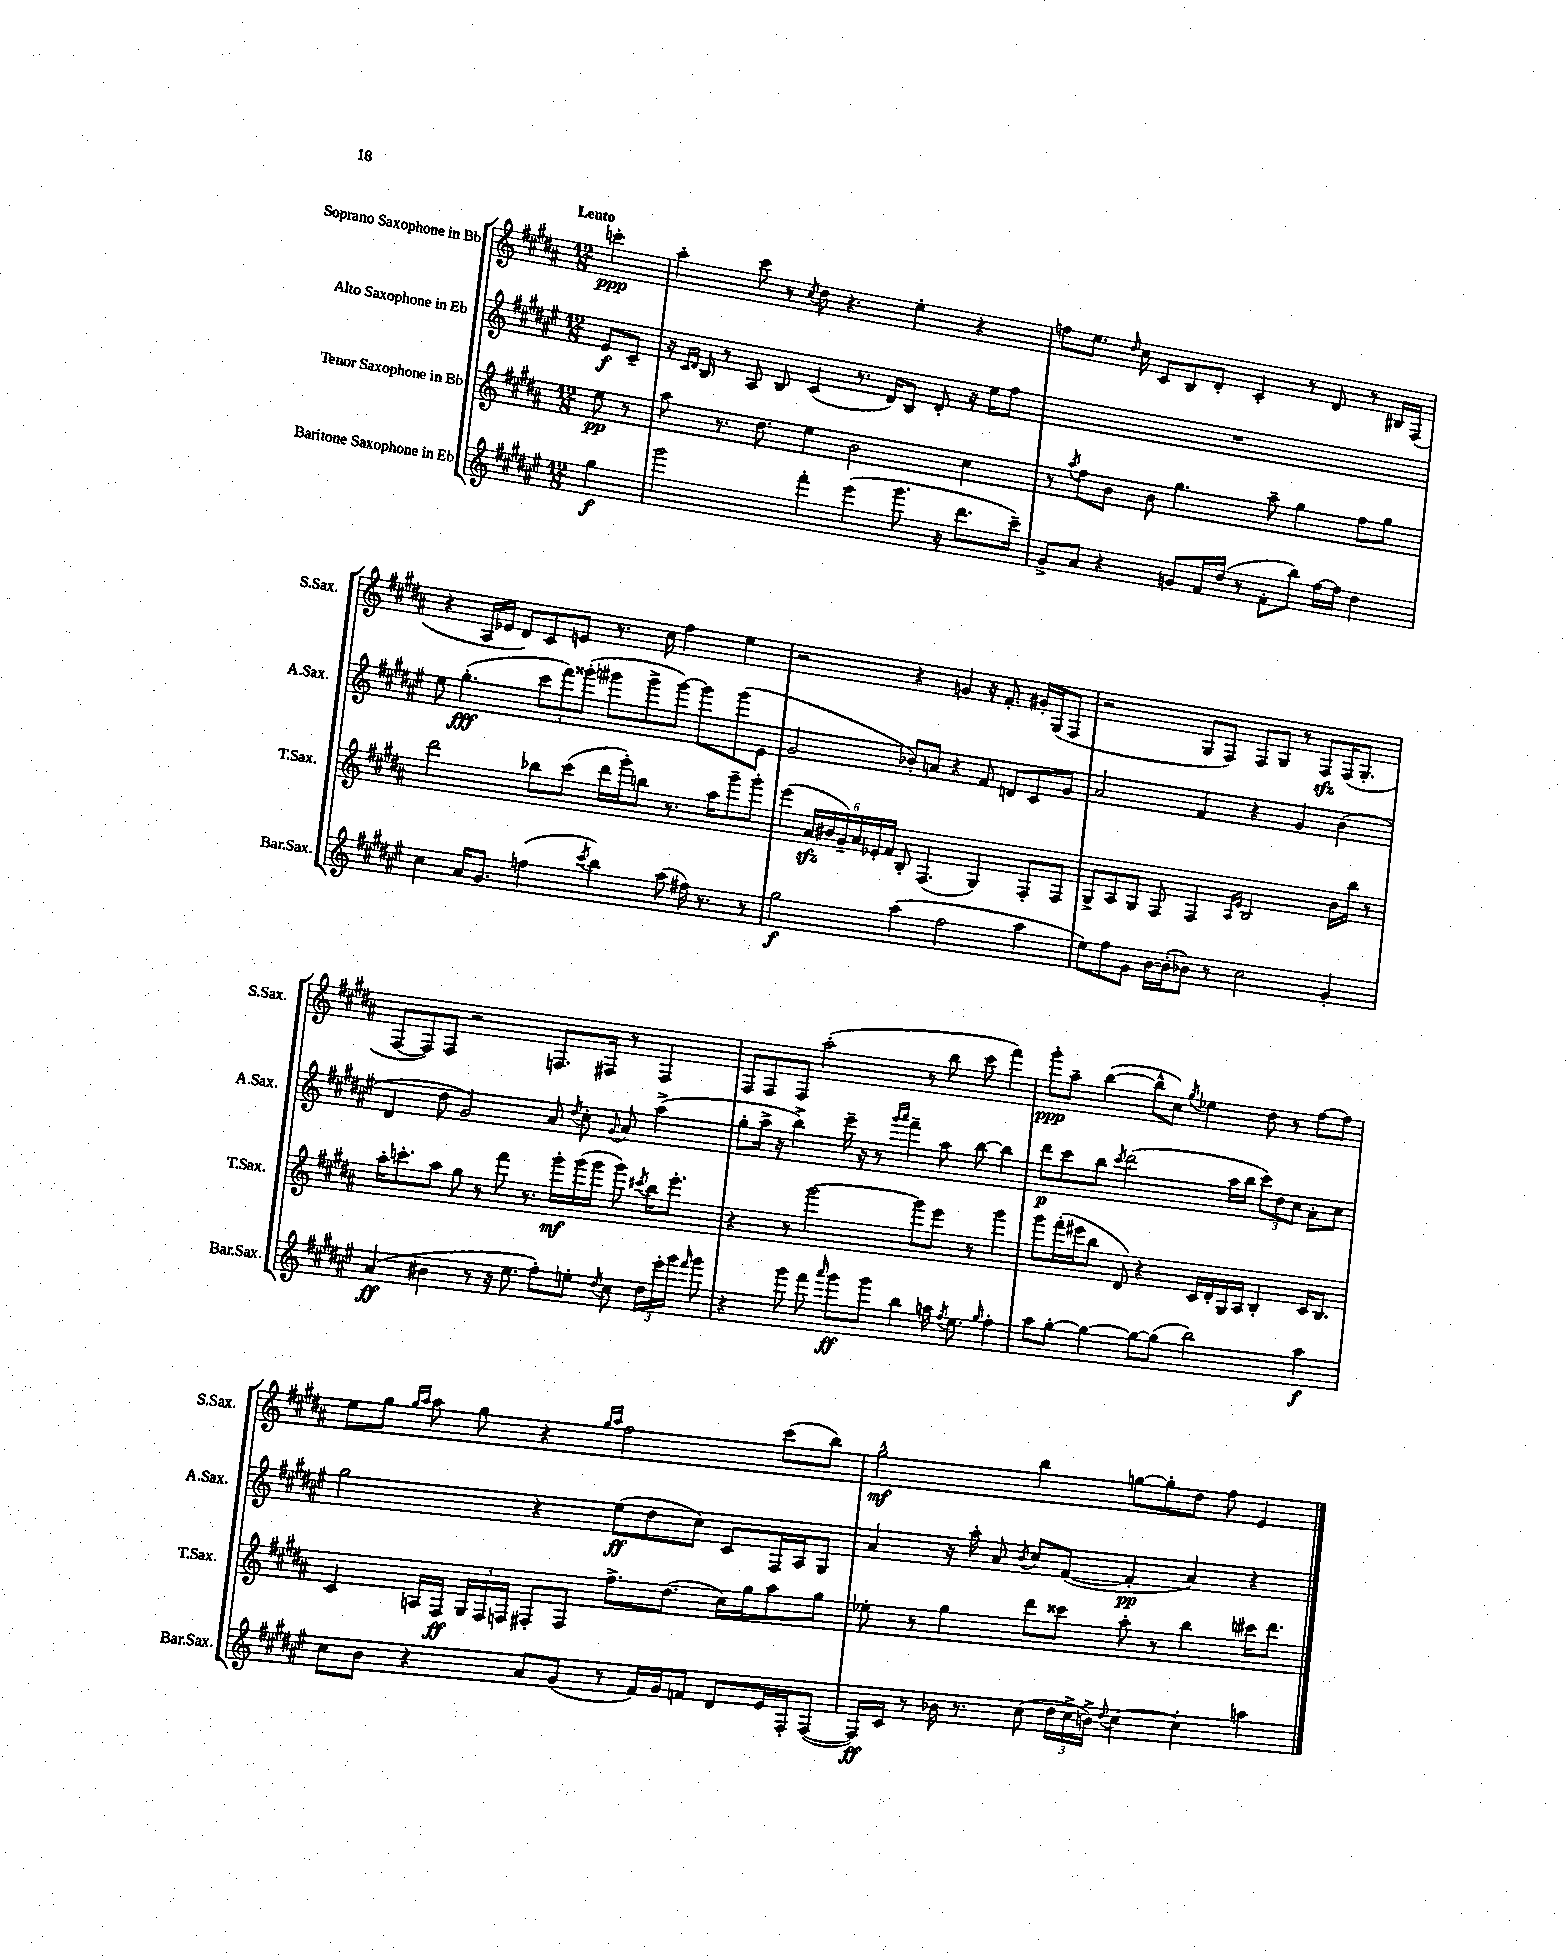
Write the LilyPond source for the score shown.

<<
\new StaffGroup <<
\new Staff = "s0" \with { instrumentName = "Soprano Saxophone in Bb" shortInstrumentName = "S.Sax." } {
    \clef treble \key b \major \numericTimeSignature \time 12/8 \partial 4 \tempo "Lento"
    \autoBeamOff c'''4-.\ppp |
    ais''4-. cis'''8 r8 \acciaccatura { cis''8 } dis''8 r4. e''4-. r4 |
    f''8[ e''8.] \grace { dis''16 } cis''16 cis'8[ b8 dis'8]-. cis'4-. r8 dis'8 r8 bis16[ fis16]( |
    r4 ais16[ ees'16] dis'8[) cis'8 e'8] r8. cis''16 fis''4 e''4 |
    r2 r4 g'4 r16 fis'8.-. gis'16[-. gis16( fis8] |
    r2 gis8[ fis8]) fis8[ gis8] r8 fis8[\sfz fis16( gis8.]-. |
    fis8[~ fis8) fis8] r2 f8.[ fis16] r8 fis4 |
    fis8[ fis8 fis8] ais''2-.( r8 b''8 cis'''8 fis'''4) |
    gis'''8[-.\ppp ais''8]-- b''4~( b''8[-^ cis''8]) \acciaccatura { gis''8 } ees''4 dis''8 r8 fis''8[~ fis''8] |
    e''8[ gis''8] \grace { gis''16[ ais''16] } ais''8 gis''8 r4 \grace { gis''16[ ais''16] } fis''2 cis'''8[( b''8]) |
    gis''2-^\mf b''4 g''8[~ g''8-. dis''8] fis''8 e'4 \bar "|." |
}
\new Staff = "s1" \with { instrumentName = "Alto Saxophone in Eb" shortInstrumentName = "A.Sax." } {
    \clef treble \key fis \major \numericTimeSignature \time 12/8 \partial 4
    \autoBeamOff eis'8[\f cis'8]-- |
    r16 \grace { cis'16[ dis'16] } b16 r8 ais8 b8 cis'4( r8. dis'16[) b8] dis'8-. r16 eis''16[ fis''8] |
    R1. |
    eis''8 gis''4.-.\fff( \tuplet 3/2 { cis'''8[ fis'''8) gisis'''8]-.( } gis'''8[ gis'''8-> gis'''8]~) gis'''8[ gis'''8( eis'8] |
    gis'2 bes'8[-.) a'8] r4 fis'8 d'8[ cis'8 gis'8] |
    ais'2 fis'4 r4 gis'4 b'4( |
    dis'4 dis''8 gis'2) ais'8 \acciaccatura { dis''8 } cis''8-. \appoggiatura { gis'8 } ais'8 ais''4->( |
    gis''8[-. ais''16]-> r16 b''4->) eis'''16-- r16 r8 \grace { gis'''16[ ais'''16] } fis'''4-- ais''8 b''8~ b''4 |
    dis'''8[\p cis'''8 b''8] \acciaccatura { cis'''8 } dis'''2( ais''16[ b''16] \tuplet 3/2 { cis'''8[) dis''8 cis''8] } ais'8[-. cis''8] |
    gis''2 r4 eis''8[\ff( dis''8 cis''8]) cis'8[ fis16 ais16 gis8] |
    ais'4 r16 ais''16-. ais'8 \acciaccatura { b'8 } cis''8[ fis'8]~( fis'4-.\pp ais'4) r4 \bar "|." |
}
\new Staff = "s2" \with { instrumentName = "Tenor Saxophone in Bb" shortInstrumentName = "T.Sax." } {
    \clef treble \key b \major \numericTimeSignature \time 12/8 \partial 4
    \autoBeamOff e''8\pp r8 |
    ais''8 r8. dis''8. e''4 b'2 cis''4 |
    r8 \acciaccatura { ais''8 } fis''8[ b'8] b'8 gis''4. ais''8-- gis''4 fis''8[ gis''8] |
    dis'''2 bes''8[ cis'''8]( dis'''16[ gis'''16-.) b''8] r8. ais''16[ gis'''8-- gis'''8]-. |
    e'''4( \tuplet 6/4 { ais'16[\sfz bis'16 gis'16--) ais'16 ees'16-. fis'16] } b8-. fis4.( gis4) fis8[-. fis8] |
    gis8[-> ais8 gis8] fis8 fis4 \grace { ais16[ e'16] } b2 b'16[ b''16] r8 |
    ais''16[-. c'''8.-. ais''8] gis''8 r8 fis'''8 r8. gis'''16[-.\mf gis'''16( gis'''16] gis'''8) \acciaccatura { cis'''8 } b''16[ e'''8.]-. |
    r4 r8 gis'''2~ gis'''8[ e'''8] r8 gis'''4 |
    gis'''8[ fis'''16-.( eis'''16 b''8] dis'8) r4 cis'16[ dis'16-. gis16 ais16] b4-. cis'16[ b8.] |
    cis'4 a16[ fis16]\ff \tuplet 3/2 { gis16[ fis16 f16] } fis8[-. fis8] fis''8.[-> dis''8.]( cis''16[) gis''16 ais''8 gis''8] |
    ees''8-. r8 gis''4 dis'''8[ cisis'''8] ais''8-. r8 b''4 cis'''16[ dis'''8.] \bar "|." |
}
\new Staff = "s3" \with { instrumentName = "Baritone Saxophone in Eb" shortInstrumentName = "Bar.Sax." } {
    \clef treble \key fis \major \numericTimeSignature \time 12/8 \partial 4
    \autoBeamOff gis''4\f |
    gis'''2 fis'''4-. eis'''4( gis'''8. r16 dis'''8.[ cis'''16]--) |
    gis'8[-> ais'8] r4 g'8[ fis'16 dis''16]( r8 fis'8[-. b''8]) fis''16[~ fis''16] dis''4 |
    cis''4 ais'16[ gis'8.] f''4( \acciaccatura { cis'''8 } b''4) ais''8( fis''16) r8. r8 |
    gis''2\f ais''4( fis''2 ais''4 |
    eis''8[) fis''8 gis'8] b'16[~ b'16-.( bes'8]) r8 cis''2 gis'4-. |
    ais'4\ff( bis'4 r8 r16 eis''8. fis''8[-.) e''8]-. \acciaccatura { dis''8 } cis''8 \tuplet 3/2 { dis''16[ eis'''16-. gis'''16] } \grace { fis'''16 } gis'''8 |
    r4 gis'''8 fis'''8 \grace { ais'''16 } gis'''8[\ff gis'''8] b''4 a''16 \acciaccatura { fis''8 } eis''8. \grace { gis''16 } fis''4-. |
    ais''8[ gis''8]~-. gis''4~ gis''8[~ gis''8]( b''2) ais''4\f |
    cis''8[ b'8] r4 ais'8[ gis'8]( r8 fis'16[) gis'16 f'8] dis'8[ eis'16 fis16-. fis8]~( |
    fis16[\ff) cis'16] r8 bes'16 r8. cis''8( \tuplet 3/2 { dis''16[ cis''16-> b'16]->) } \appoggiatura { dis''8 } cis''4~ cis''4-. a''4 \bar "|." |
}
>>
>>
\layout { \context { \Score \remove "Bar_number_engraver" } }
